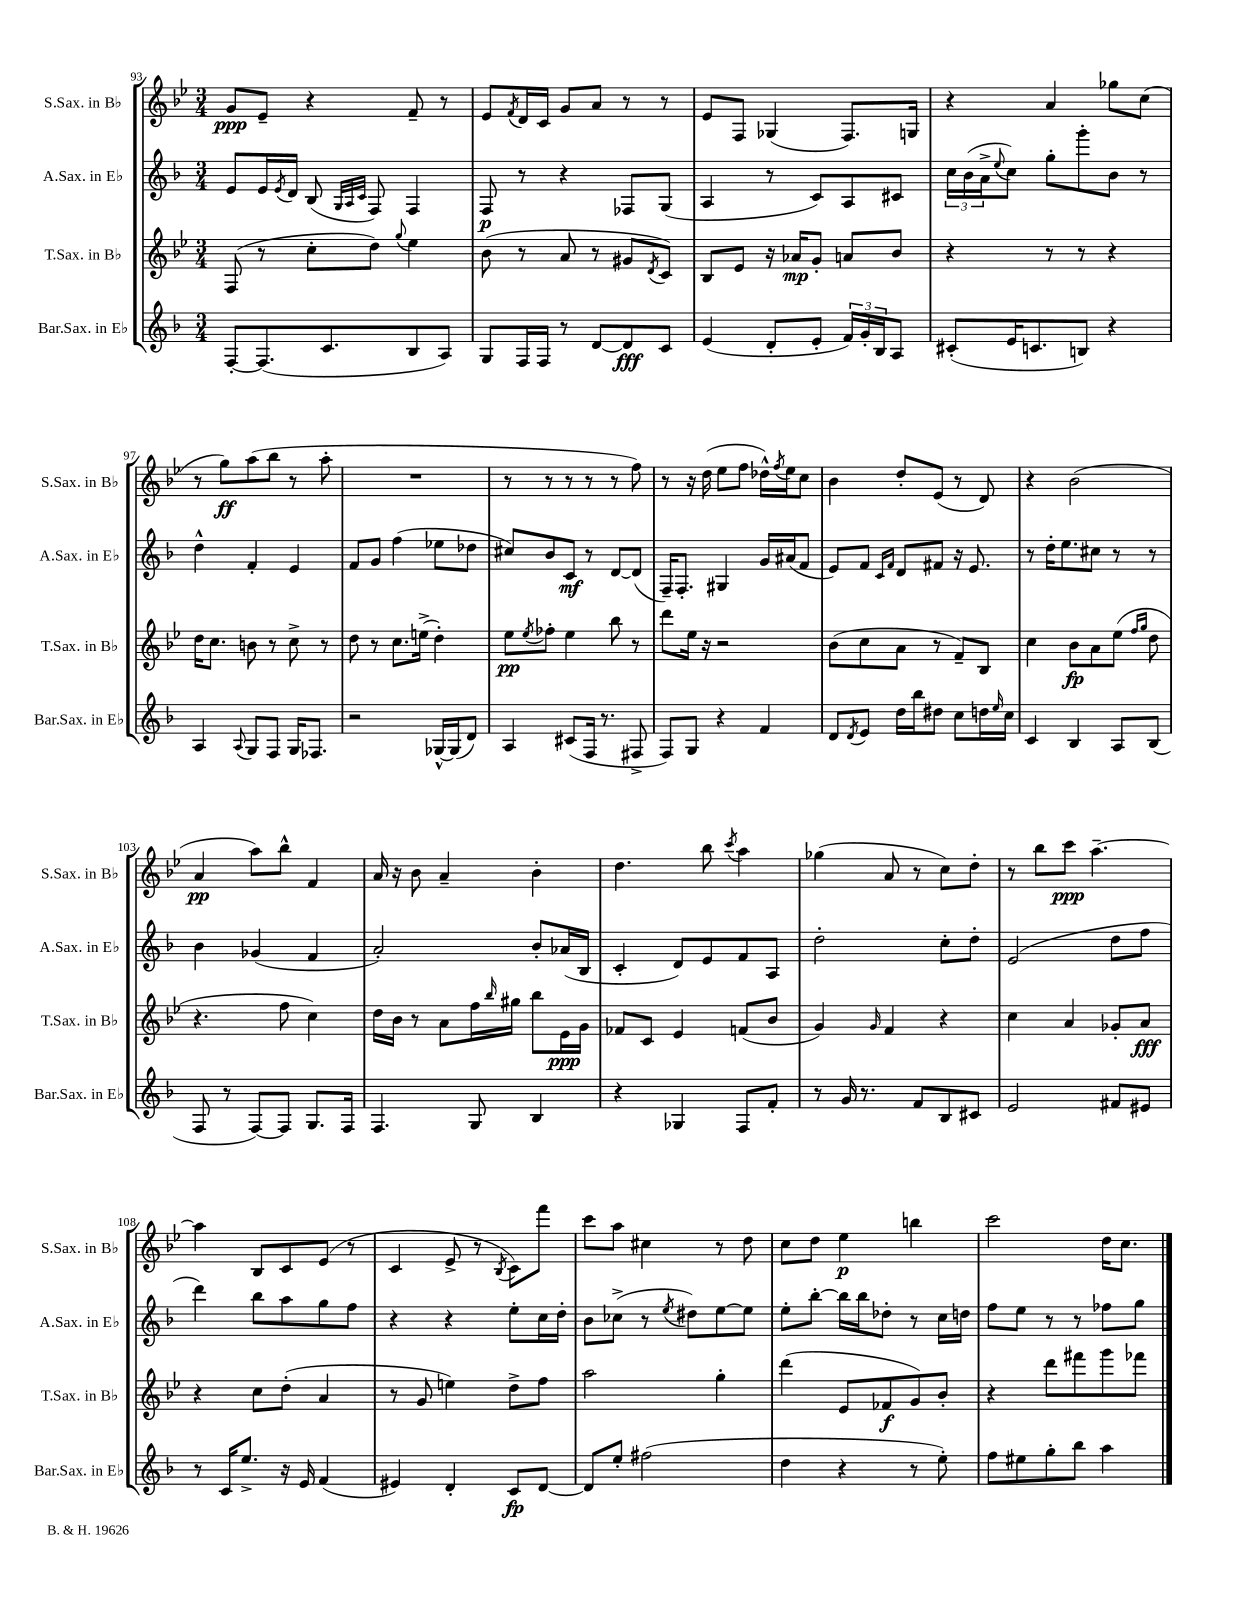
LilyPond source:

<<
\new StaffGroup <<
\new Staff = "s0" \with { instrumentName = "S.Sax. in Bb" shortInstrumentName = "S.Sax. in Bb" } {
    \clef treble \key bes \major \numericTimeSignature \time 3/4
    g'8\ppp ees'8-- r4 f'8-- r8 |
    ees'8 \acciaccatura { f'8 } d'16 c'16 g'8 a'8 r8 r8 |
    ees'8 f8 ges4( f8.) g16 |
    r4 a'4 ges''8 c''8( |
    r8 g''8\ff) a''8( bes''8 r8 a''8-. |
    R2. |
    r8 r8 r8 r8 r8 f''8) |
    r8 r16 d''16( ees''8 f''8 des''16-^) \acciaccatura { f''8 } ees''16 c''8 |
    bes'4 d''8-. ees'8( r8 d'8) |
    r4 bes'2( |
    a'4\pp a''8) bes''8-^ f'4 |
    a'16 r16 bes'8 a'4-- bes'4-. |
    d''4. bes''8 \acciaccatura { c'''8 } a''4 |
    ges''4( a'8 r8 c''8) d''8-. |
    r8 bes''8 c'''8\ppp a''4.~-- |
    a''4 bes8 c'8 ees'8( r8 |
    c'4 ees'8-> r8 \acciaccatura { bes8 } c'8) f'''8 |
    c'''8 a''8 cis''4 r8 d''8 |
    c''8 d''8 ees''4\p b''4 |
    c'''2 d''16 c''8. \bar "|." |
}
\new Staff = "s1" \with { instrumentName = "A.Sax. in Eb" shortInstrumentName = "A.Sax. in Eb" } {
    \clef treble \key f \major \numericTimeSignature \time 3/4
    e'8 e'16 \acciaccatura { e'8 } d'16 bes8( \grace { g32 a32 c'32 } f8) f4 |
    f8\p r8 r4 fes8 g8( |
    a4 r8 c'8) a8 cis'8 |
    \tuplet 3/2 { c''16 bes'16( a'16-> } \appoggiatura { e''8 } c''8) g''8-. g'''8-. bes'8 r8 |
    d''4-^ f'4-. e'4 |
    f'8 g'8 f''4( ees''8 des''8 |
    cis''8) bes'8 c'8\mf r8 d'8~ d'8( |
    f16--) f8.-. gis4 g'16 ais'16( f'8 |
    e'8) f'8 \grace { c'16 f'16 } d'8 fis'8 r16 e'8. |
    r8 d''16-. e''8. cis''8 r8 r8 |
    bes'4 ges'4( f'4 |
    a'2-.) bes'8-. aes'16( bes16 |
    c'4-. d'8) e'8 f'8 a8 |
    d''2-. c''8-. d''8-. |
    e'2( d''8 f''8 |
    d'''4) bes''8 a''8 g''8 f''8 |
    r4 r4 e''8-. c''16 d''16-. |
    bes'8 ces''8->( r8 \acciaccatura { e''8 } dis''8) e''8~ e''8 |
    e''8-. bes''8~-. bes''16 bes''16 des''8-. r8 c''16 d''16 |
    f''8 e''8 r8 r8 fes''8 g''8 \bar "|." |
}
\new Staff = "s2" \with { instrumentName = "T.Sax. in Bb" shortInstrumentName = "T.Sax. in Bb" } {
    \clef treble \key bes \major \numericTimeSignature \time 3/4
    f8( r8 c''8-. d''8) \appoggiatura { g''8 } ees''4 |
    bes'8( r8 a'8 r8 gis'8 \acciaccatura { d'8 } c'8) |
    bes8 ees'8 r16 aes'16\mp g'8-. a'8 bes'8 |
    r4 r8 r8 r4 |
    d''16 c''8. b'8 r8 c''8-> r8 |
    d''8 r8 c''8. e''16->( d''4-.) |
    ees''8\pp \acciaccatura { ees''8 } fes''8-. ees''4 bes''8 r8 |
    d'''8 ees''16 r16 r2 |
    bes'8( c''8 a'8 r8 f'8--) bes8 |
    c''4 bes'8\fp a'8 ees''8( \grace { f''16 g''16 } d''8 |
    r4. f''8 c''4) |
    d''16 bes'16 r8 a'8 f''16 \grace { bes''16 } gis''16 bes''8 ees'16\ppp g'16 |
    fes'8 c'8 ees'4 f'8( bes'8 |
    g'4) \grace { g'16 } f'4 r4 |
    c''4 a'4 ges'8-. a'8\fff |
    r4 c''8 d''8-.( a'4 |
    r8 g'8 e''4) d''8-> f''8 |
    a''2 g''4-. |
    d'''4( ees'8 fes'8\f g'8) bes'8-. |
    r4 d'''8 fis'''8 g'''8 fes'''8 \bar "|." |
}
\new Staff = "s3" \with { instrumentName = "Bar.Sax. in Eb" shortInstrumentName = "Bar.Sax. in Eb" } {
    \clef treble \key f \major \numericTimeSignature \time 3/4
    f8~-. f8.( c'8. bes8 a8) |
    g8 f16 f16 r8 d'8~ d'8\fff c'8 |
    e'4( d'8-. e'8-. \tuplet 3/2 { f'16) g'16-. bes16 } a8 |
    cis'8-.( e'16 c'8. b8) r4 |
    a4 \appoggiatura { a8 } g8 f8 g16 fes8. |
    r2 ges16~-^ ges16( d'8) |
    a4 cis'8( f16 r8. fis8-> |
    f8) g8 r4 f'4 |
    d'8 \acciaccatura { d'8 } e'8 d''16 bes''16 dis''8 c''8 d''16 \grace { e''16 } c''16 |
    c'4 bes4 a8 bes8( |
    f8 r8 f8~) f8 g8. f16 |
    f4. g8 bes4 |
    r4 ges4 f8 f'8-. |
    r8 g'16 r8. f'8 bes8 cis'8 |
    e'2 fis'8 eis'8 |
    r8 c'16 e''8.-> r16 e'16 f'4( |
    eis'4) d'4-. c'8\fp d'8~ |
    d'8 e''8-. fis''2( |
    d''4 r4 r8 e''8-.) |
    f''8 eis''8 g''8-. bes''8 a''4 \bar "|." |
}
>>
>>
\layout { \context { \Score currentBarNumber = #93 } }
